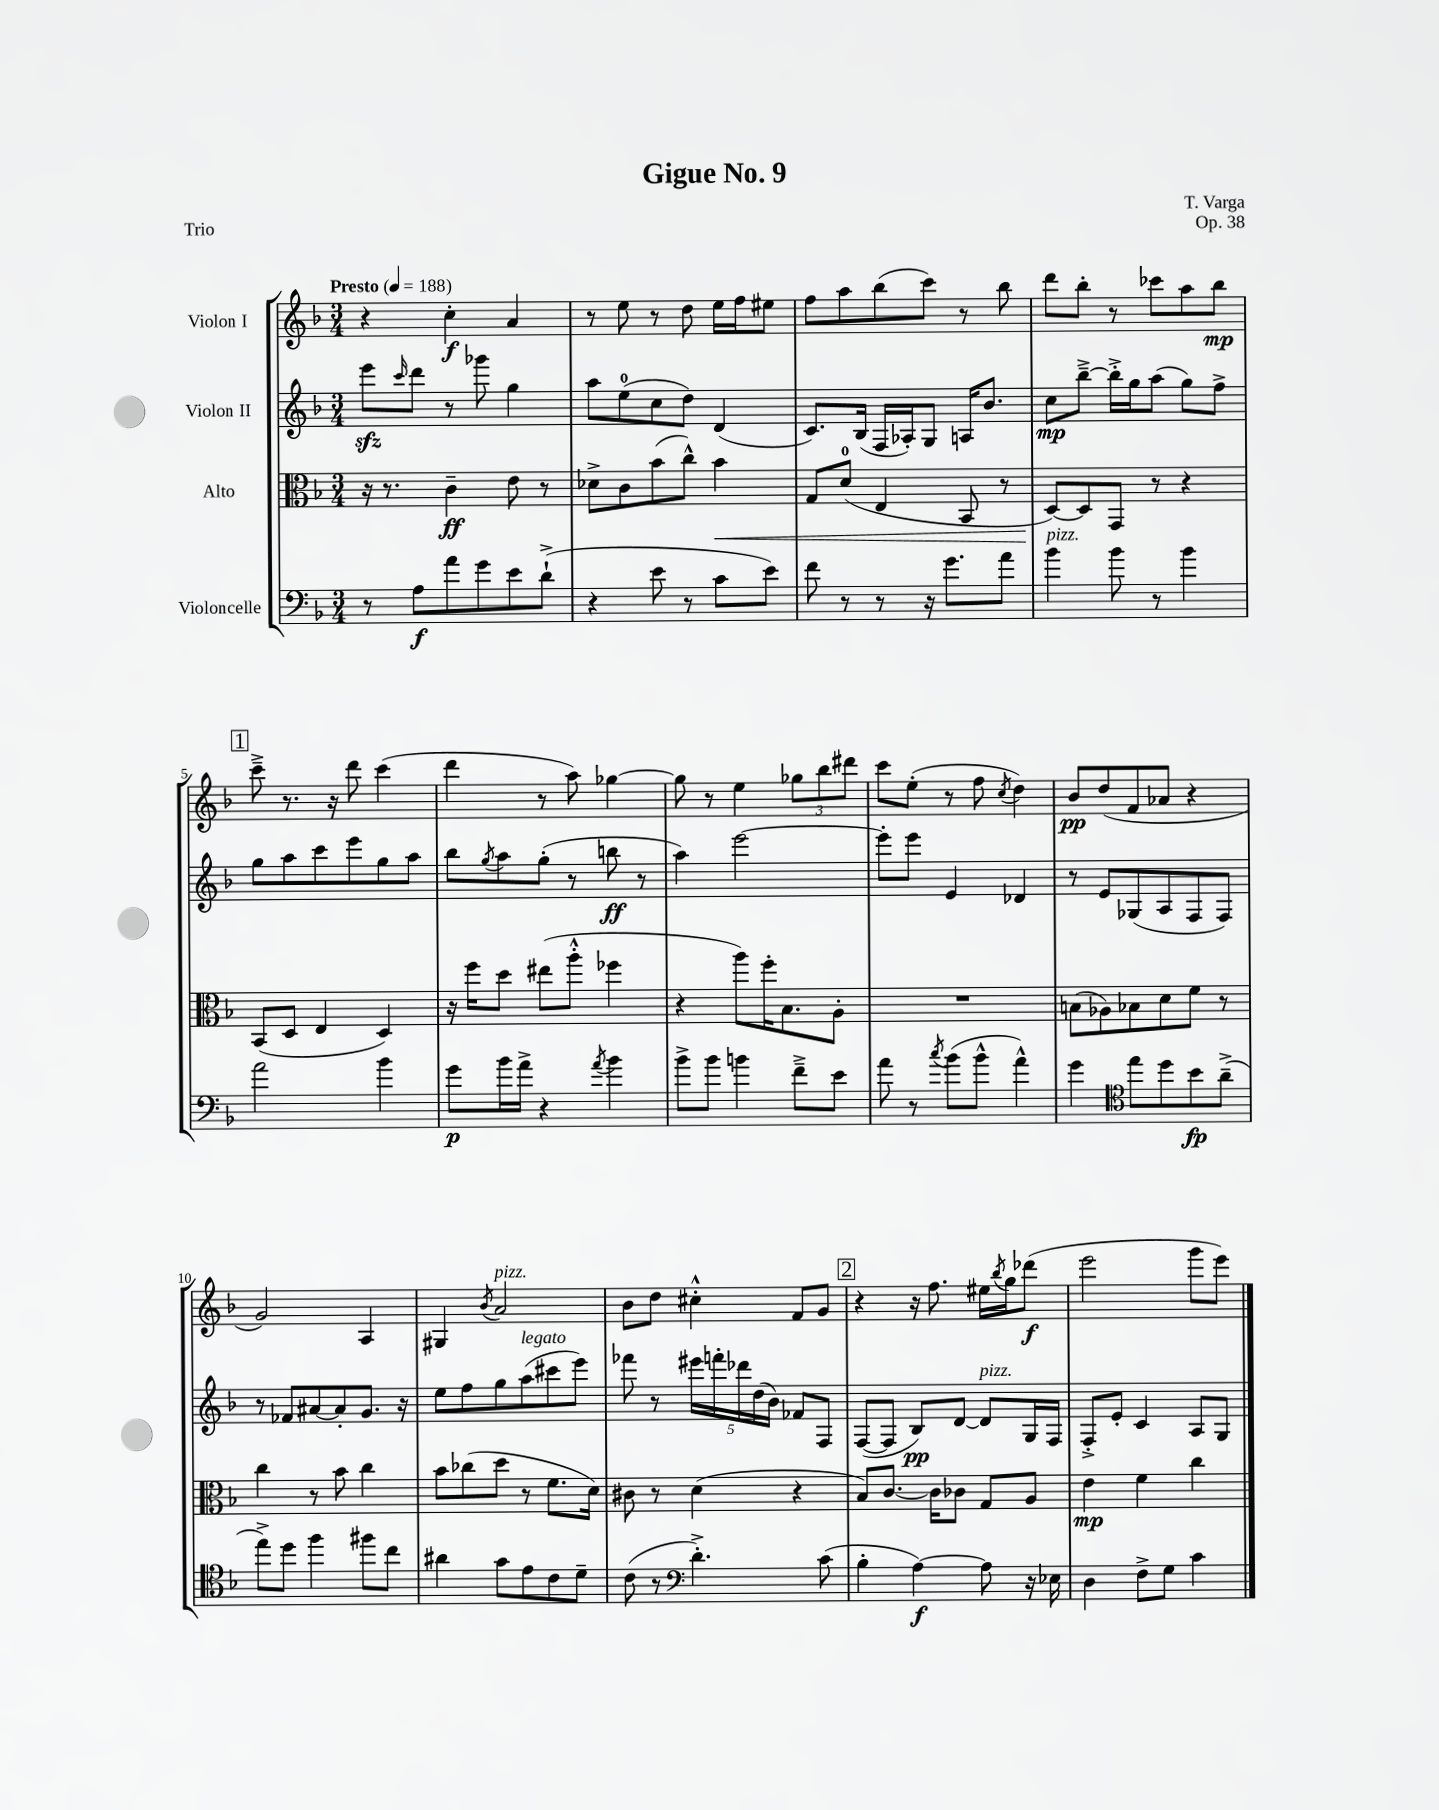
\header { title = "Gigue No. 9" composer = "T. Varga" opus = "Op. 38" piece = "Trio" }
<<
\new StaffGroup <<
\new Staff = "s0" \with { instrumentName = "Violon I" } {
    \clef treble \key f \major \numericTimeSignature \time 3/4 \tempo "Presto" 4 = 188
    r4 c''4-.\f a'4 |
    r8 e''8 r8 d''8 e''16 f''16 eis''8 |
    f''8 a''8 bes''8( c'''8) r8 bes''8 |
    d'''8 bes''8-. r8 ces'''8 a''8 bes''8\mp |
    \mark \markup { \box "1" } c'''8---> r8. r16 d'''8 c'''4( |
    d'''4 r8 a''8) ges''4~ |
    ges''8 r8 e''4 \tuplet 3/2 { ges''8 bes''8 dis'''8 } |
    c'''8 e''8-.( r8 f''8 \acciaccatura { c''8 } d''4) |
    bes'8\pp d''8( f'8 aes'8 r4 |
    g'2) a4 |
    gis4 \acciaccatura { bes'8 } a'2^\markup { \italic "pizz." } |
    bes'8 d''8 cis''4-.-^ f'8 g'8 |
    \mark \markup { \box "2" } r4 r16 f''8. eis''16 \acciaccatura { bes''8 } g''16 des'''8\f( |
    e'''2 g'''8 e'''8) \bar "|." |
}
\new Staff = "s1" \with { instrumentName = "Violon II" } {
    \clef treble \key f \major \numericTimeSignature \time 3/4
    e'''8\sfz \grace { c'''16 } d'''8 r8 ges'''8 g''4 |
    a''8 e''8-0( c''8 d''8) d'4( |
    c'8.) bes16( f16 aes16-.) g8 a16 bes'8. |
    c''8\mp bes''8~---> bes''16-.-> g''16 a''8( g''8) f''8-> |
    \mark \markup { \box "1" } g''8 a''8 c'''8 e'''8 g''8 a''8 |
    bes''8 \acciaccatura { g''8 } a''8 g''8-.( r8 b''8\ff r8 |
    a''4) e'''2~ |
    e'''8-. e'''8 e'4 des'4 |
    r8 e'8 ges8( a8 f8 f8) |
    r8 fes'8 ais'8~ ais'8-. g'8. r16 |
    e''8 f''8 g''8 a''8^\markup { \italic "legato" }( cis'''8 e'''8) |
    fes'''8 r8 \tuplet 5/4 { eis'''16 f'''16-. des'''16 d''16( bes'16) } fes'8 f8 |
    \mark \markup { \box "2" } f8~( f8 bes8\pp) d'8~ d'8^\markup { \italic "pizz." } g16 f16 |
    f8-.-> e'8-. c'4 a8 g8 \bar "|." |
}
\new Staff = "s2" \with { instrumentName = "Alto" } {
    \clef alto \key f \major \numericTimeSignature \time 3/4
    r16 r8. c'4--\ff e'8 r8 |
    des'8-> c'8 bes'8( c''8-^) bes'4\< |
    g8 d'8-0( e4 bes,8 r8 |
    d8~\!) d8 g,8 r8 r4 |
    \mark \markup { \box "1" } bes,8( d8 e4 d4) |
    r16 f''16 d''8 eis''8( a''8-.-^ fes''4 |
    r4 a''8) f''16-. bes8. a8-. |
    R2. |
    b8( aes8) bes8 d'8 f'8 r8 |
    c''4 r8 bes'8 c''4 |
    bes'8 ces''8( d''8 r8 f'8. d'16) |
    cis'8 r8 d'4( r4 |
    \mark \markup { \box "2" } bes8) c'8.~ c'16 ces'8 g8 a8 |
    e'4\mp f'4 c''4 \bar "|." |
}
\new Staff = "s3" \with { instrumentName = "Violoncelle" } {
    \clef bass \key f \major \numericTimeSignature \time 3/4
    r8 a8\f a'8 g'8 e'8 d'8-!->( |
    r4 e'8 r8 c'8 e'8) |
    f'8 r8 r8 r16 g'8. a'8 |
    bes'4^\markup { \italic "pizz." } bes'8 r8 bes'4 |
    \mark \markup { \box "1" } a'2 bes'4 |
    g'8\p bes'16 a'16-> r4 \acciaccatura { a'8 } bes'4 |
    bes'8-> bes'8 b'4 f'8---> e'8 |
    a'8 r8 \acciaccatura { c''8 } bes'8( bes'8-^ a'4-^) |
    g'4 \clef tenor e''8 d''8 bes'8\fp a'8--->( |
    e''8->) d''8 f''4 fis''8 c''8 |
    ais'4 g'8 e'8 c'8 d'8-- |
    c'8( r8 \clef bass d'4.-.->) c'8( |
    \mark \markup { \box "2" } bes4-. a4~\f) a8 r16 ees16 |
    d4 f8-> g8 c'4 \bar "|." |
}
>>
>>
